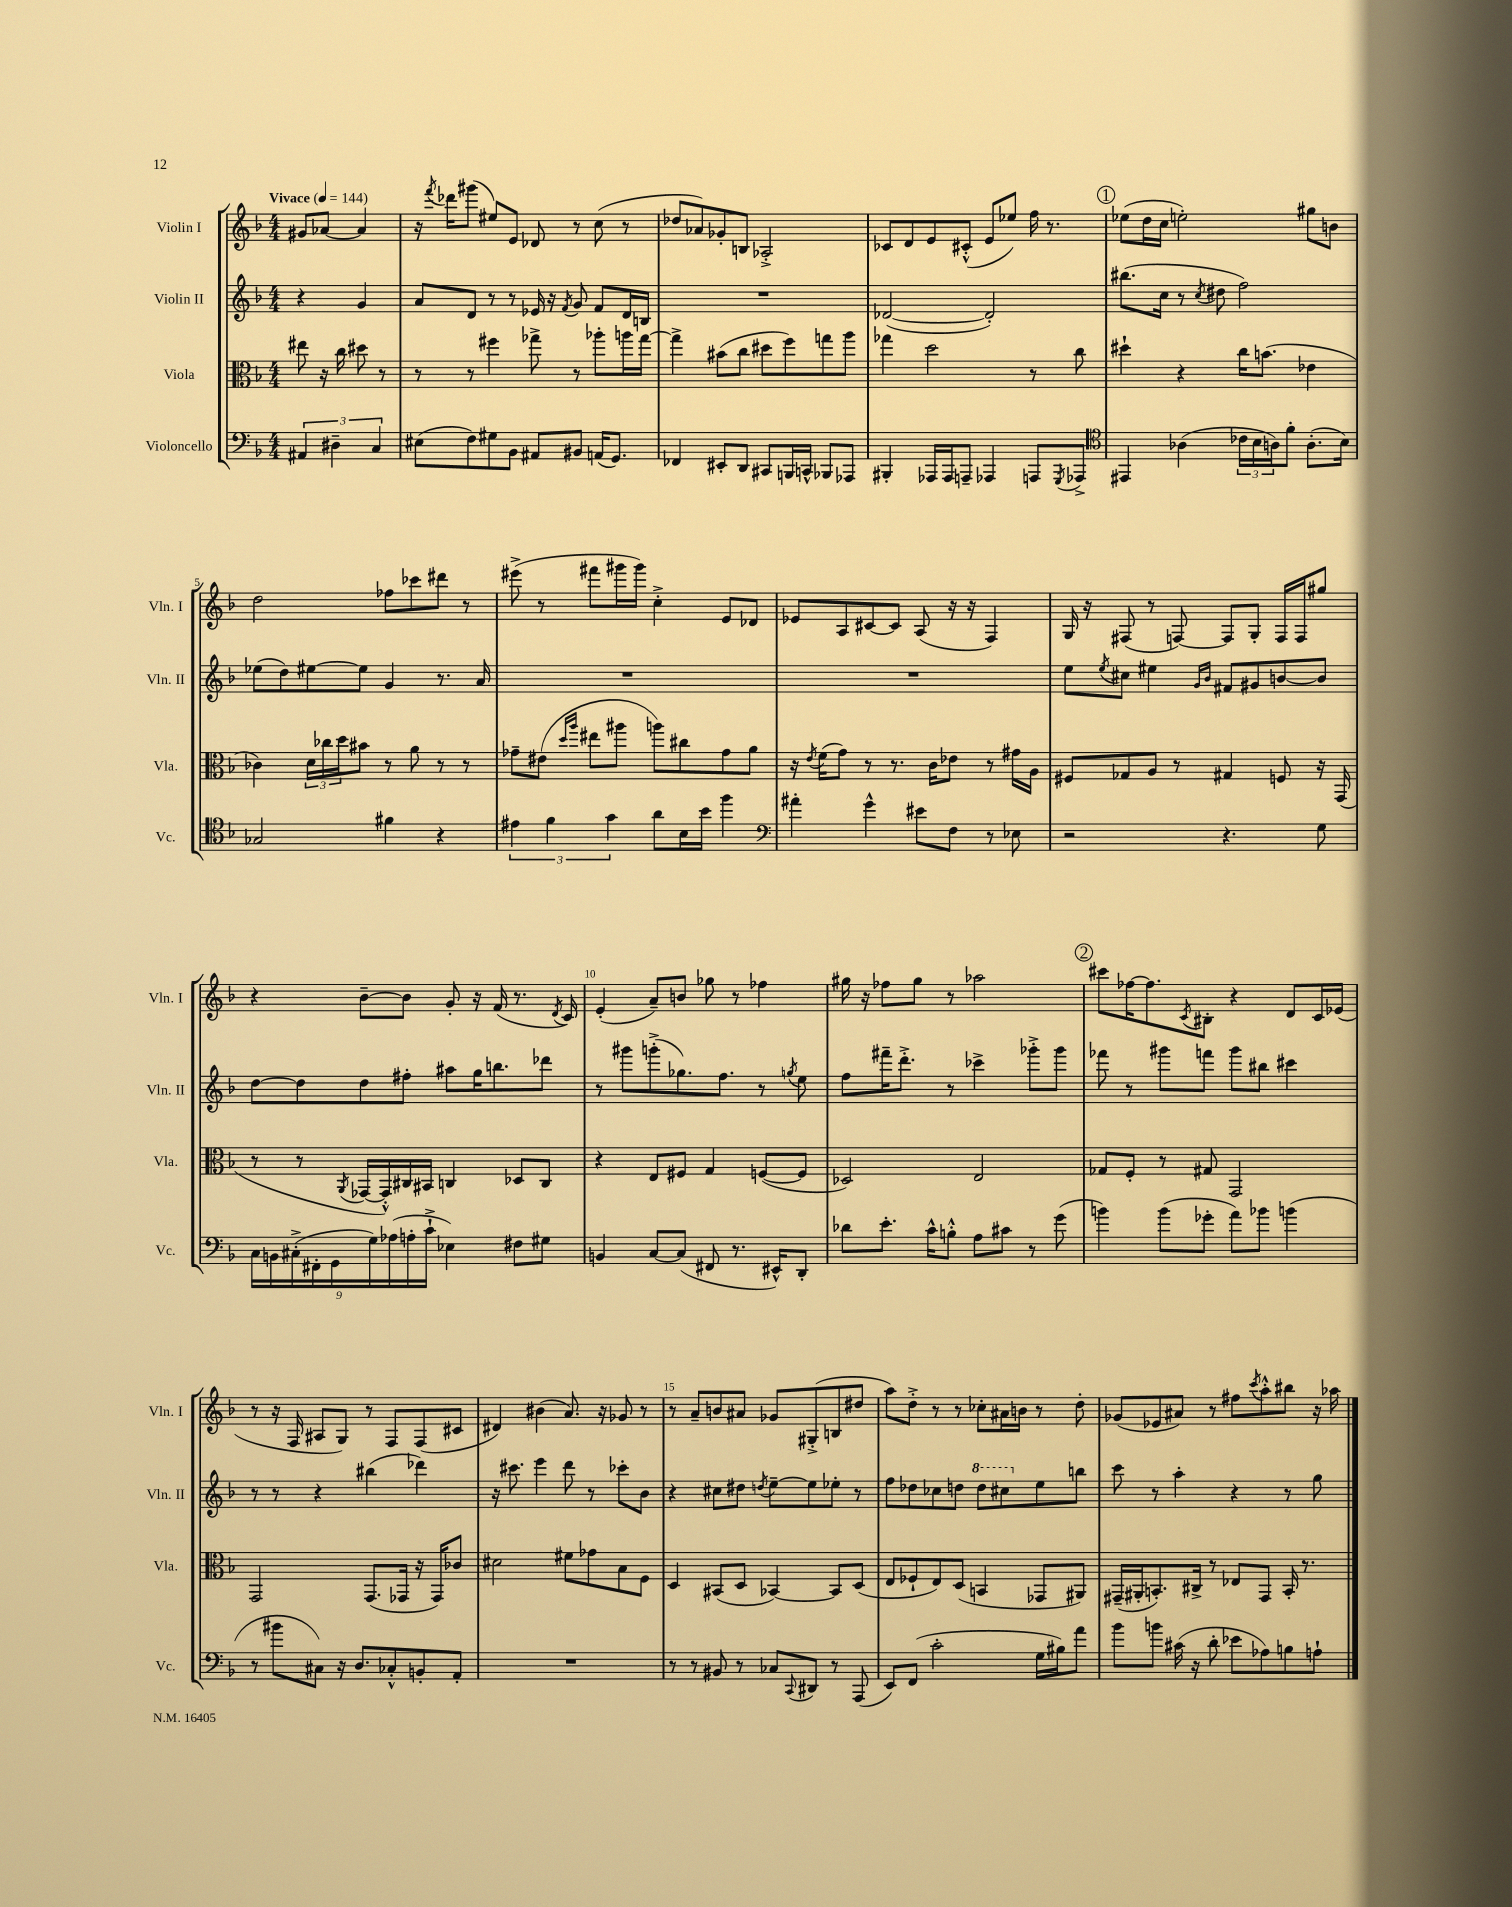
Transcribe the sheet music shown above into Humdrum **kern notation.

**kern	**kern	**kern	**kern
*staff4	*staff3	*staff2	*staff1
*clefF4	*clefC3	*clefG2	*clefG2
*k[b-]	*k[b-]	*k[b-]	*k[b-]
*M4/4	*M4/4	*M4/4	*M4/4
*MM144	*MM144	*MM144	*MM144
6AA#/	8ee#\	4r	8g#/L
.	16r	.	[8a-/J
6D#~\	.	.	.
.	16cc\	.	.
.	8dd#\	4g/	4a-/]
6C/	.	.	.
.	8r	.	.
=	=	=	=
(8E#\L	8r	8a/L	16r
.	.	.	8qfff/
.	.	.	16ddd-\LK
8F\)	8r	8d/J	(8ggg#\J
8G#\	4ff#\	8r	8ee#/L)
8BB-\J	.	8r	8e/J
8AA#/L	8gg-^\	16e-/	8d-/
.	.	16r	.
.	.	8qf/	.
8BB#/J	8r	8g/	8r
(16AA/LK	8aa-'\L	8f/L	(8cc\
8.GG/J)	.	.	.
.	16aa\L	16d/L	8r
.	[16gg-\JJ	16B/JJ	.
=	=	=	=
4FF-/	4gg-^\]	1r	8dd-/L
.	.	.	8a-/)
8EE#'/L	(8b#\L	.	8g-'/
8DD/J	8cc\J	.	8B/J
8CC#/L	8dd#\L	.	2A-'^/
16BBB/L	8ff\)	.	.
16CC^^/JJ	.	.	.
8BBB-/L	8gg\	.	.
8AAA-/J	8aa\J	.	.
=	=	=	=
4BBB#'/	4gg-\	([2d-/	8c-/L
.	.	.	8d/
16AAA-/LL	2dd\	.	8e/
16AAA-/J	.	.	.
8AAA~/J	.	.	(8c#'^^/J
4AAA-/	.	2d-'/])	8e/L
.	.	.	8ee-/J)
8AAA/L	8r	.	16ff\
.	.	.	8.r
8qGGG/	.	.	.
8AAA-^/J	8cc\	.	.
=	=	=	=
*clefC4	*	*	*
4EE#/	4dd#`\	(8.bb#\L	(8ee-\L
.	.	.	16dd\L
.	.	16cc\Jk	16cc\JJ
(4A-\	4r	8r	2ee'\)
.	.	8qcc/	.
.	.	8dd#\	.
24c-\LL	16cc\LK	2ff\)	.
24B-\	.	.	.
.	(8.b\J	.	.
24A\J)	.	.	.
8f'\J	.	.	.
(8.A'\L	4e-\	.	8gg#\L
.	.	.	8b\J
16B-\Jk)	.	.	.
=	=	=	=
2G-/	4c-\)	(8ee-\L	2dd\
.	.	8dd\)	.
.	24d\LL	[8ee#\	.
.	24cc-\	.	.
.	24dd\J	.	.
.	8b#\J	8ee#\]J	.
4f#\	8r	4g/	8ff-\L
.	8a\	.	8ccc-\
4r	8r	8.r	8ddd#\J
.	8r	.	8r
.	.	16a/	.
=	=	=	=
6e#\	8g-~\L	1r	(8eee#^\
.	(8e#\J	.	8r
6f\	.	.	.
.	16qqdd/LL	.	.
.	16qqaa/JJ	.	.
.	8ee#\L	.	8fff#\L
6g\	.	.	.
.	8aa#\J	.	16ggg#\L
.	.	.	16ggg#\JJ)
8a\L	8aa\L)	.	4cc'^\
16B-\L	8cc#\	.	.
16b-\JJ	.	.	.
4ff\	8g-\	.	8e/L
.	8a\J	.	8d-/J
=	=	=	=
*clefF4	*	*	*
4a#'\	16r	1r	8e-/L
.	8qe/	.	.
.	(16f\LK	.	.
.	8g\J)	.	8A/
4g^^\	8r	.	[8c#/
.	8.r	.	8c#/]J
8e#\L	.	.	(8A/
.	16c\LK	.	.
8F\J	8e-\J	.	16r
.	.	.	16r
8r	8r	.	4F/)
8E-\	16g#\LL	.	.
.	16A\JJ	.	.
=	=	=	=
2r	8F#/L	8ee\L	16G/
.	.	.	16r
.	.	8qee/	.
.	8G-/	8cc#\J	(8F#/
.	8A/J	4ee#\	8r
.	8r	.	[8F/)
.	.	16qqg/LL	.
.	.	16qqb-/JJ	.
4.r	4G#/	8f#/L	8F/]L
.	.	8g#/	8G'/J
.	8F/	[8b/	16F/LL
.	.	.	16F/J
8G\	16r	8b/]J	8gg#/J
.	(16GG/	.	.
=	=	=	=
18C\LL	8r	[8dd\L	4r
18BB\	.	.	.
(18C#'^\	.	.	.
.	8r	8dd\]	.
18FF#'\	.	.	.
18GG\	.	.	.
.	8qAA/	.	.
.	[16GG-/LL	8dd\	[8b-~\L
18G\)	.	.	.
.	16GG-'^^/])	.	.
(18A-\	.	.	.
.	16C#/	8ff#'\J	8b-\]J
18A'\	.	.	.
.	16BB#/JJ	.	.
18c`^\JJ	.	.	.
4E-\)	4C/	8aa#\L	8g'/
.	.	16gg\K	16r
.	.	8.bb\	(16f/
8F#\L	8D-/L	.	8.r
8G#\J	8C/J	8ddd-\J	.
.	.	.	8qd/
.	.	.	16c/)
=	=	=	=
4BB/	4r	8r	(4e'/
.	.	8ggg#\L	.
[8C/L	8E/L	(8ggg'^\	8a~/L)
(8C/]J	8F#/J	8.gg-\)	8b/J
8FF#/	4G/	.	8gg-\
.	.	8.ff\J	.
8.r	.	.	8r
.	([8F/L	8r	4ff-\
16EE#^^/LK)	.	.	.
.	.	8qgg/	.
8DD'/J	8F/]J	8ee\	.
=	=	=	=
8d-\L	2D-/)	8ff\L	16gg#\
.	.	.	16r
8.e'\J	.	16fff#~\K	8ff-\L
.	.	8.ddd'^\J	.
.	.	.	8gg#\J
16c^^\LK	.	.	.
8B'^^\J	.	8r	8r
8A\L	2E/	4ccc-^\	2aa-\
8c#\J	.	.	.
8r	.	8ggg-'^\L	.
(8g\	.	8ggg-\J	.
=	=	=	=
4b\)	8G-/L	8fff-\	8ccc#\L
.	8F'/J	8r	[16ff-\K
.	.	.	8.ff-\]
(8b\L	8r	8ggg#\L	.
.	.	.	8qc/
8g-'\J	8G#/	8fff\J	8B#'\J
8a\L)	2GG/	8ggg#\L	4r
8b-\J	.	8bb#\J	.
(4b\	.	4ccc#\	8d/L
.	.	.	16c/L
.	.	.	(16e-/JJ
=	=	=	=
8r	2GG/	8r	8r
8b#\L	.	8r	16r
.	.	.	16F/
8C#\J)	.	4r	8A#/L
16r	.	.	8G/J)
8.D/L	.	.	.
.	(8.GG/L	(4bb#\	8r
8C-'^^/	.	.	8F/L
.	16GG-/Jk	.	.
8BB'/	16r	4ddd-\)	(8F/
.	16GG-/LK)	.	.
8AA'/J	8c-/J	.	8c#/J
=	=	=	=
1r	2d#\	16r	4d#/)
.	.	8.ccc#\	.
.	.	4eee\	(4b#\
.	8f#\L	8ddd\	8.a/)
.	8g-\	8r	.
.	.	.	16r
.	8B-\	8ccc-'\L	8g-/
.	8F\J	8b-\J	8r
=	=	=	=
8r	4D/	4r	8r
8r	.	.	8a~/L
8BB#/	(8BB#/L	8cc#\L	8b/
8r	8D/J	8dd#\J	8a#/J
.	.	8qdd/	.
8C-/L	[4BB-/)	[8ee~\L	8g-/L
8qqCC/	.	.	.
8DD#/J	.	8ee\]	(8G#'^/
8r	8BB-/]L	8ee-'\J	8B/
(8AAA/	(8D/J	8r	8dd#/J
=	=	=	=
8EE/L)	8E/L	8ff\L	8aa\L)
(8FF/J	8F-`/	8dd-\	8dd'^\J
2c'\	8E/)	8cc-\	8r
.	(8D/J	8dd\J	8r
.	4BB/	8ddd\L	8cc-'\L
.	.	8ccc#\	16a#\L
.	.	.	16b\JJ
16G\LL	8GG-/L	8ee\	8r
16B#\J)	.	.	.
8a\J	8AA#/J)	8bb\J	8dd'\
=	=	=	=
8b-\L	(16GG#~/LL	8ccc\	(8g-/L
.	16AA#'/J	.	.
8b\J	8.BB'/)	8r	8e-/
(16c#\	.	4aa'\	8a#/J)
16r	16C#^/Jk	.	.
8d'\	8r	.	8r
8e-\L	8E-/L	4r	8ff#\L
.	.	.	8qccc/
8A-\)	8GG#/J	.	8aa'^^\
8B\	16BB'/	8r	8bb#\J
.	8.r	.	.
8A`\J	.	8gg\	16r
.	.	.	16aa-\
==	==	==	==
*-	*-	*-	*-
